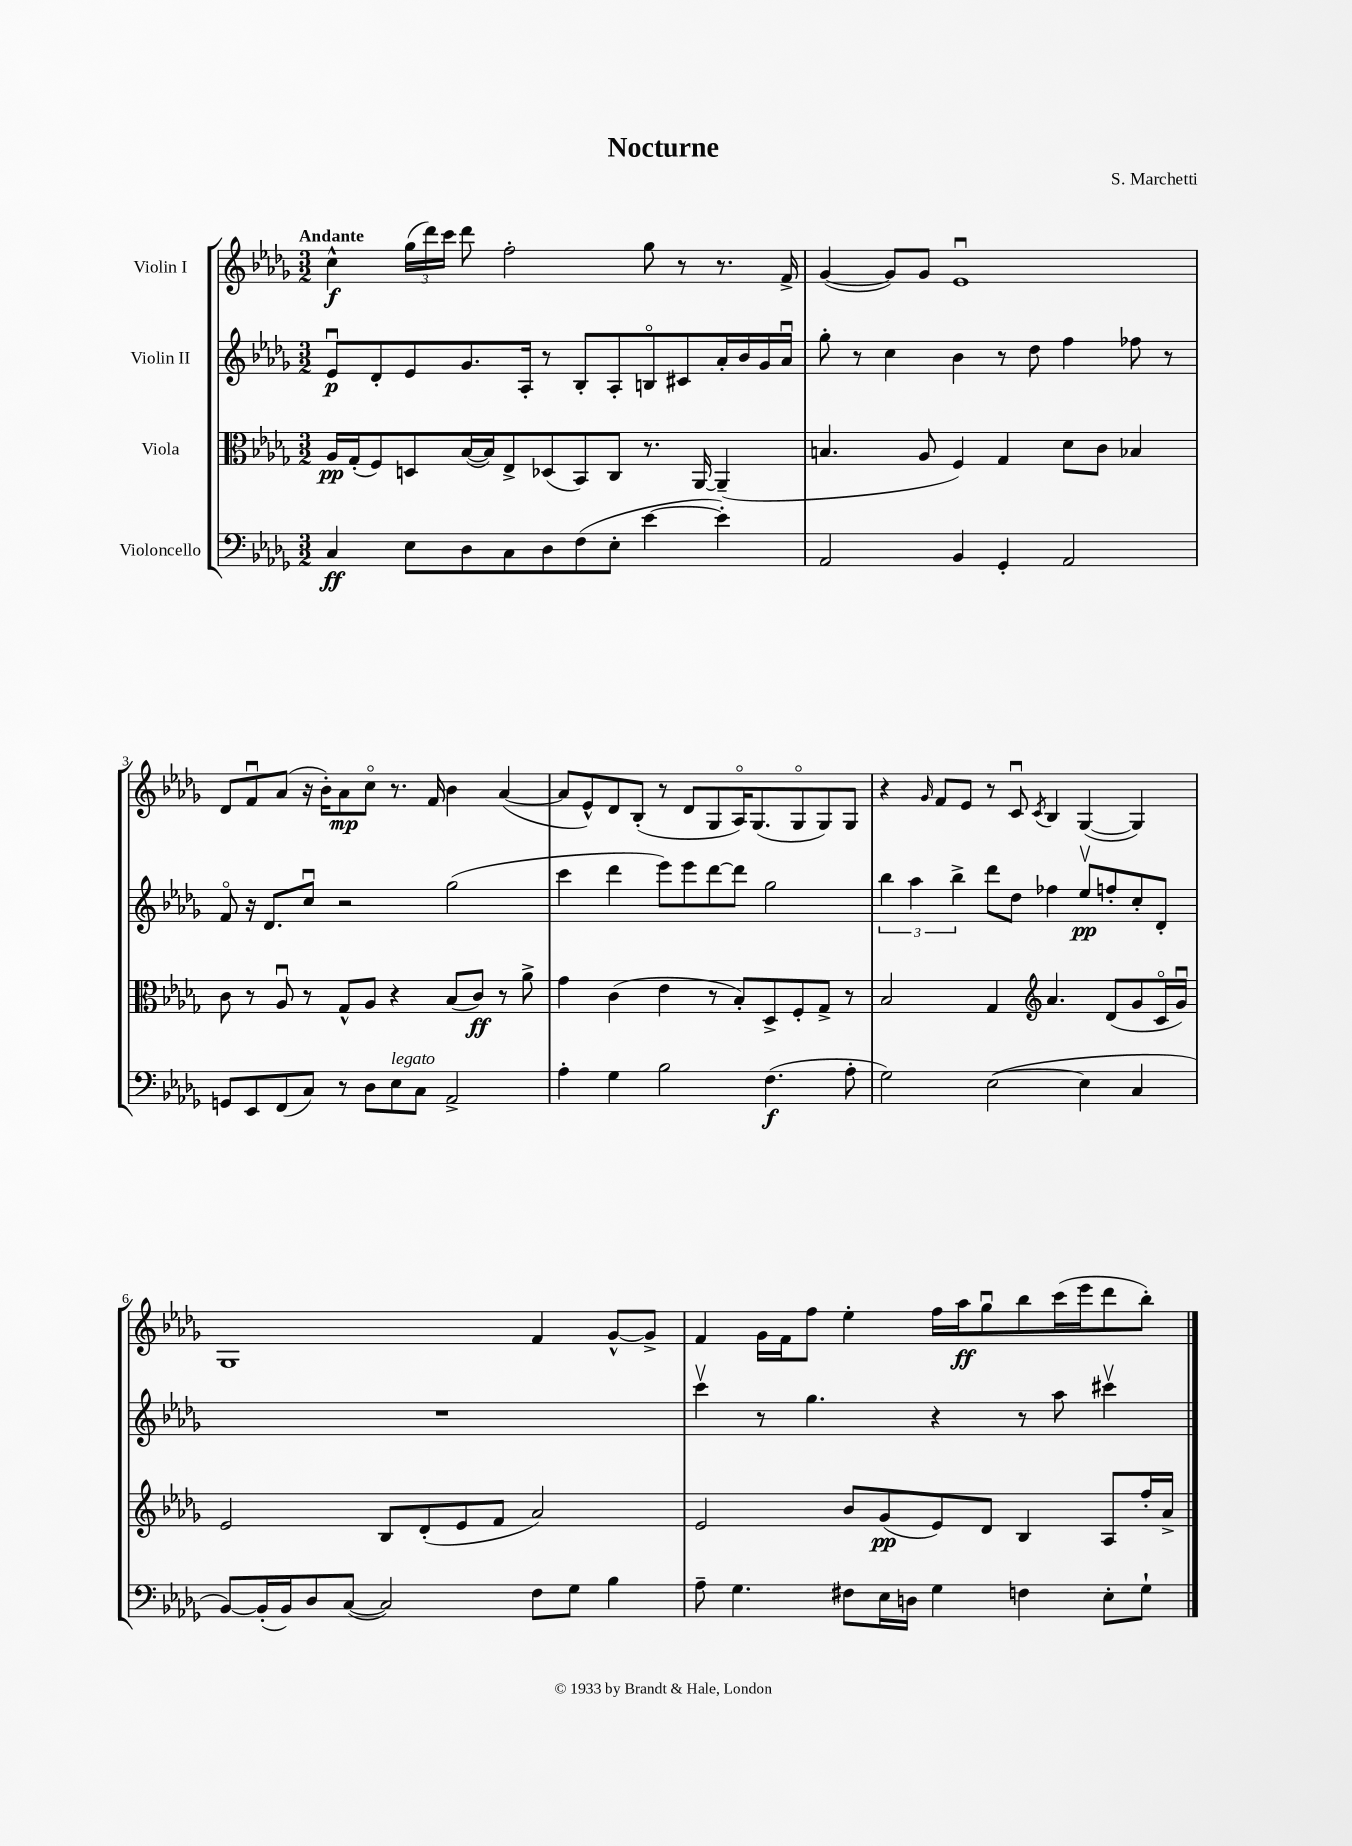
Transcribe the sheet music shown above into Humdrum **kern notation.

**kern	**kern	**kern	**kern
*staff4	*staff3	*staff2	*staff1
*clefF4	*clefC3	*clefG2	*clefG2
*k[b-e-a-d-g-]	*k[b-e-a-d-g-]	*k[b-e-a-d-g-]	*k[b-e-a-d-g-]
*M3/2	*M3/2	*M3/2	*M3/2
4C	16A-	8e-u	4cc^^
.	(16G-'	.	.
.	8F)	8d-'	.
8E-	8D	8e-	(24gg-
.	.	.	24ddd-)
.	.	.	24ccc
8D-	([16B-	8.g-	8ddd-
.	16B-])	.	.
8C	8E-^	.	2ff'
.	.	16A-'	.
8D-	(8D-	8r	.
(8F	8BB-)	8B-'	.
8E-'	8C	8A-'	.
[4e-	8.r	8Bo	8gg-
.	.	8c#	8r
.	[16AA-	.	.
4e-'])	(4AA-~]	16a-'	8.r
.	.	16b-	.
.	.	16g-	.
.	.	16a-u	16f^
=	=	=	=
2AA-	4.B	8gg-'	([4g-
.	.	8r	.
.	.	4cc	8g-])
.	8A-	.	8g-
4BB-	4F)	4b-	1e-u
4GG-'	4G-	8r	.
.	.	8dd-	.
2AA-	8d-	4ff	.
.	8c	.	.
.	4B-	8ff-	.
.	.	8r	.
=	=	=	=
8GG	8c	8fo	8d-
8EE-	8r	16r	8fu
.	.	8.d-	.
(8FF	8A-u	.	(8a-
8C)	8r	8ccu	16r
.	.	.	16b-')
8r	8G-^^	2r	8a-
8D-	8A-	.	8cco
8E-	4r	.	8.r
8C	.	.	.
.	.	.	16f
2AA-^	(8B-	(2gg-	4b-
.	8c)	.	.
.	8r	.	([4a-
.	8a-^	.	.
=	=	=	=
4A-'	4g-	4ccc	8a-]
.	.	.	8e-^^)
4G-	(4c	4ddd-	8d-
.	.	.	(8B-'
2B-	4e-	8eee-)	8r
.	.	8eee-	8d-
.	8r	[8ddd-	8G-
.	8B-')	8ddd-]	16A-o)
.	.	.	(8.G-
(4.F	8D-^	2gg-	.
.	8F'	.	8G-o
.	8G-^	.	8G-)
8A-'	8r	.	8G-
=	=	=	=
2G-)	2B-	6bb-	4r
.	.	6aa-	.
.	.	.	16qqg-
.	.	.	8f
.	.	6bb-^	.
.	.	.	8e-
([2E-	4G-	8ddd-	8r
.	.	8dd-	8cu
*	*clefG2	*	*
.	.	.	8qc
.	4.a-	4ff-	4B-
4E-]	.	8ee-v	([4G-
.	(8d-	8ff'	.
4C	8g-	8cc'	4G-])
.	16co	8d-'	.
.	16g-u)	.	.
=	=	=	=
[8BB-)	2e-	1.r	1G-
(16BB-']	.	.	.
16BB-)	.	.	.
8D-	.	.	.
([8C	.	.	.
2C])	8B-	.	.
.	(8d-'	.	.
.	8e-	.	.
.	8f	.	.
8F	2a-)	.	4f
8G-	.	.	.
4B-	.	.	[8g-^^
.	.	.	8g-^]
=	=	=	=
8A-~	2e-	4cccv	4f
4.G-	.	.	.
.	.	8r	16g-
.	.	.	16f
.	.	4.gg-	8ff
8F#	8b-	.	4ee-'
16E-	(8g-	.	.
16D	.	.	.
4G-	8e-)	4r	16ff
.	.	.	16aa-
.	8d-	.	8gg-u
4F	4B-	8r	8bb-
.	.	8aa-	(16ccc
.	.	.	16eee-
8E-'	8A-	4ccc#v	8ddd-
8G-`	16ff'	.	8bb-')
.	16a-^	.	.
==	==	==	==
*-	*-	*-	*-
